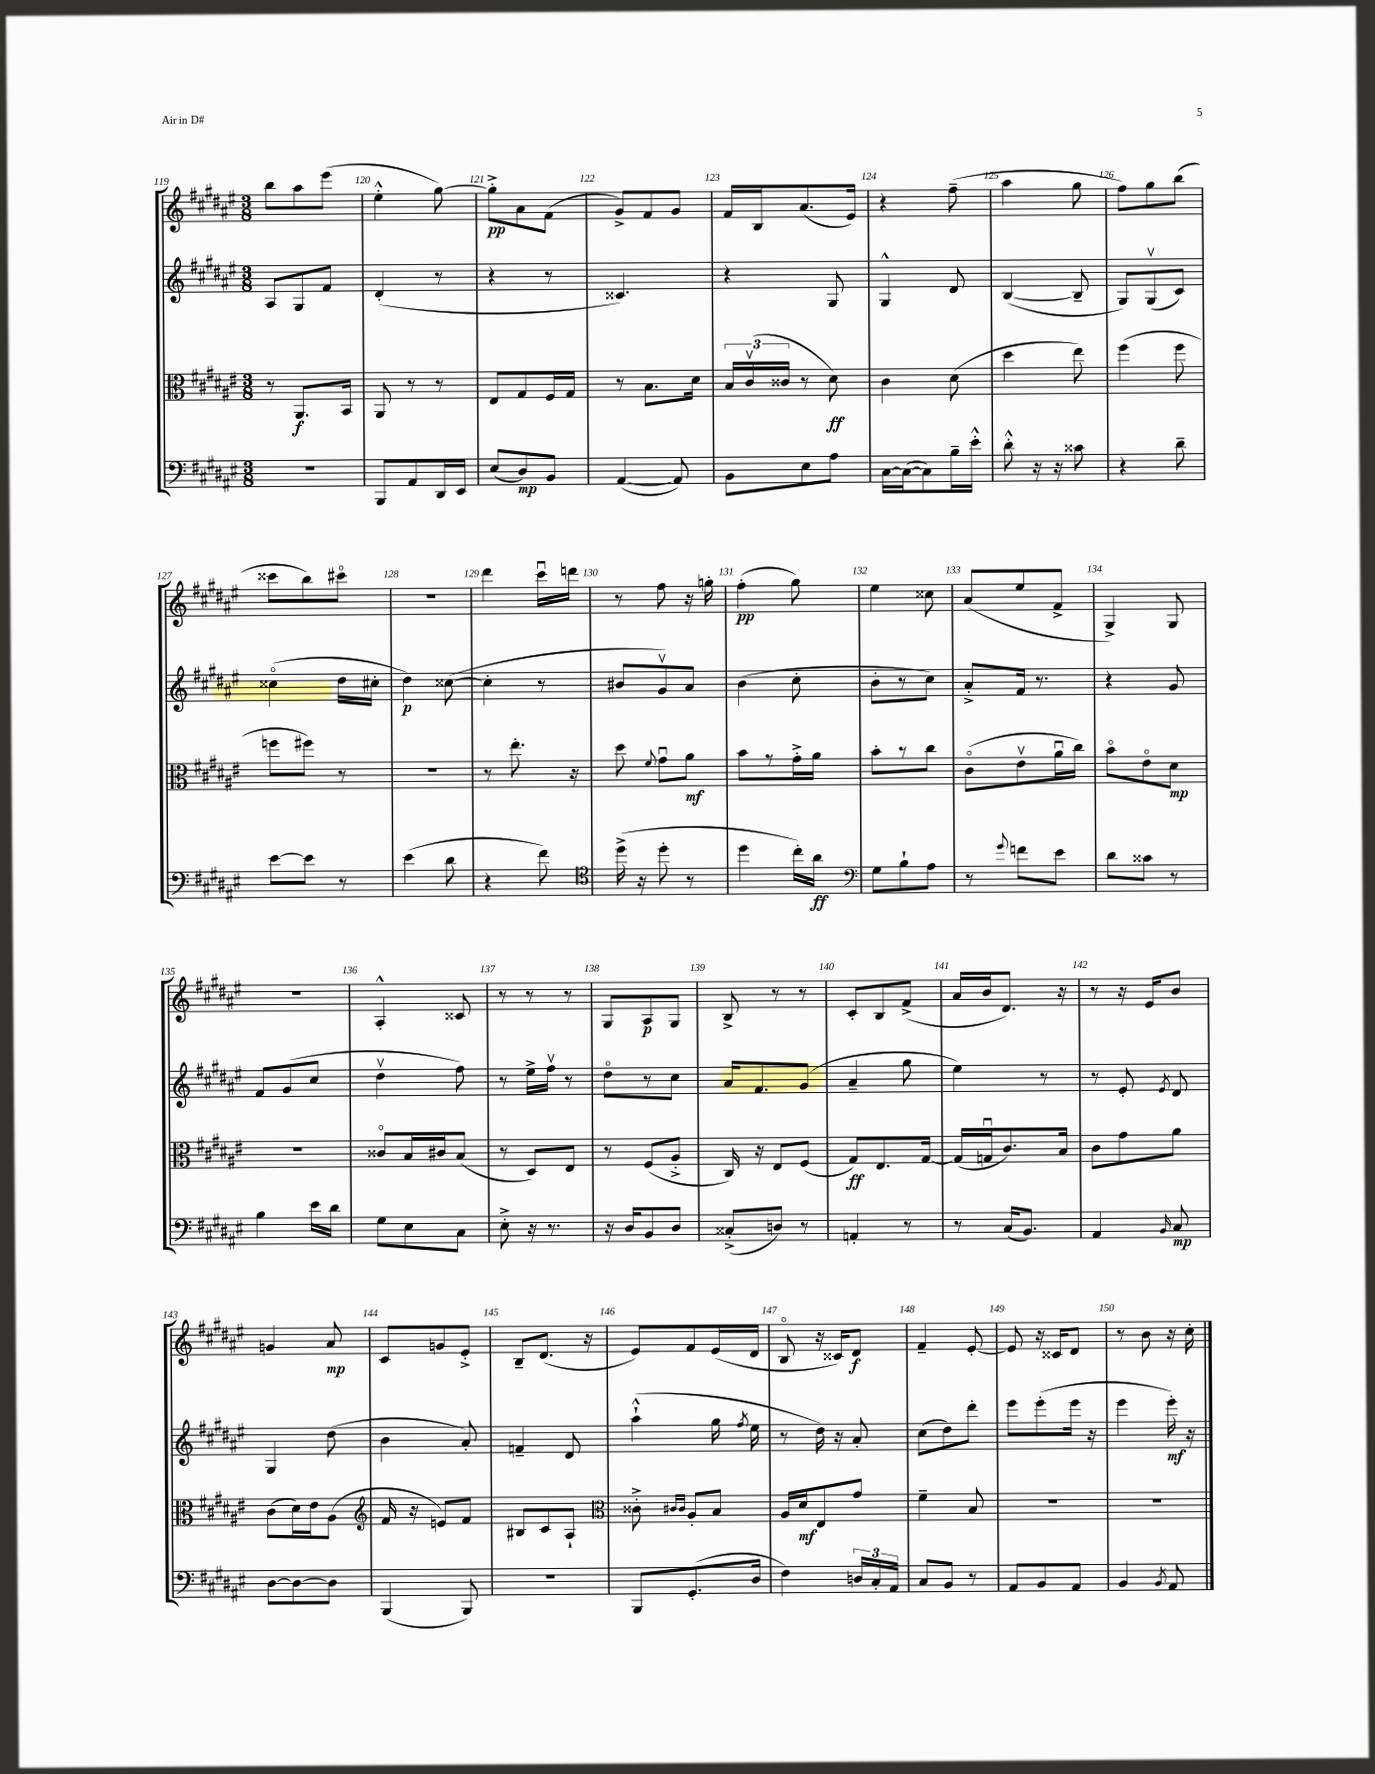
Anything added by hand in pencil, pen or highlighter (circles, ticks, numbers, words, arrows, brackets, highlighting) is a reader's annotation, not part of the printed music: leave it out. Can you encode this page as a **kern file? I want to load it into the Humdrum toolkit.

**kern	**kern	**kern	**kern
*staff4	*staff3	*staff2	*staff1
*clefF4	*clefC3	*clefG2	*clefG2
*k[f#c#g#d#a#e#]	*k[f#c#g#d#a#e#]	*k[f#c#g#d#a#e#]	*k[f#c#g#d#a#e#]
*M3/8	*M3/8	*M3/8	*M3/8
4.r	8r	8A#/L	8bb\L
.	8.AA#/L	8G#/	8aa#\
.	.	8f#/J	(8eee#\J
.	16BB/Jk	.	.
=	=	=	=
8BBB/L	8AA#/	(4d#'/	4ee#'^^\
8AA#/	8r	.	.
16DD#/L	8r	8r	[8gg#\)
16EE#/JJ	.	.	.
=	=	=	=
(8E#/L	8E#/L	4r	8gg#'^\]L
8D#/)	8G#/	.	8a#\
8BB/J	16F#/L	8r	(8f#\J
.	16G#/JJ	.	.
=	=	=	=
([4AA#/	8r	4.c##/)	8g#^/L)
.	8.B\L	.	8f#/
8AA#/])	.	.	8g#/J
.	16d#\Jk	.	.
=	=	=	=
8BB\L	24B/LL	4r	16f#/LL
.	(24c#v/	.	.
.	.	.	16B/J
.	24c##/JJ	.	.
8E#\	8r	.	(8.a#/
8A#\J	8d#\)	8G#/	.
.	.	.	16e#/Jk)
=	=	=	=
[16C#\LL	4c#\	4G#^^/	4r
(16C#\_J	.	.	.
8C#\])	.	.	.
16B~\L	(8d#\	8d#/	(8ff#~\
16e#'^^\JJ	.	.	.
=	=	=	=
8d#'^^\	4dd#\	([4B/	4aa#\
16r	.	.	.
16r	.	.	.
8c##\	8ee#\)	8B~/]	8gg#\
=	=	=	=
4r	(4ff#\	8G#/L)	8ff#\L)
.	.	(8G#v/	8gg#\
8d#~\	8ff#\	8c#/J)	(8bb\J
=	=	=	=
[8e#\L	8ff\L	(4cc##o\	8ccc##\L
8e#\]J	8ff#\J)	.	8bb\)
8r	8r	16dd#\LL	8ccc#o\J
.	.	16cc#'\JJ	.
=	=	=	=
(4e#\	4.r	4dd#\)	4.r
8d#\	.	([8cc##\	.
=	=	=	=
4r	8r	4cc##'\]	4ddd#\
.	8.ee#'\	.	.
8f#\)	.	8r	16ccc#u\LL
.	16r	.	16ddd\JJ
=	=	=	=
*clefC4	*	*	*
(16dd#^\	8dd#\	8b#/L	8r
16r	.	.	.
.	8qqf#/	.	.
8dd#'\	8g#u\L	8g#v/)	8ff#\
8r	8a#\J	8a#/J	16r
.	.	.	16gg'\
=	=	=	=
4dd#\	8b\L	(4b\	(4ff#'\
.	8r	.	.
16cc#'\LL)	16g#'^\L	8cc#'\	8gg#\)
16a#\JJ	16a#\JJ	.	.
=	=	=	=
*clefF4	*	*	*
8G#\L	8b'\L	8b'\L	4ee#\
8B`\	8r	8r	.
8A#\J	8cc#\J	8cc#\J)	8cc##\
=	=	=	=
8r	(8c#o\L	8a#'^/L	(8a#/L
8qqg#/	.	.	.
8f\L	8e#v\	16f#/Jk	8ee#/
.	.	8.r	.
8e#\J	16a#u\L	.	8f#^/J
.	16cc#\JJ)	.	.
=	=	=	=
8d#\L	8bo\L	4r	4G#^/)
8c##\J	8e#o\	.	.
8r	8d#\J	8g#/	8G#/
=	=	=	=
4B\	4.r	8f#/L	4.r
.	.	(8g#/	.
16e#\LL	.	8cc#/J	.
16d#\JJ	.	.	.
=	=	=	=
8G#\L	8c##o/L	4dd#v\	4A#'^^/
8E#\	16B/L	.	.
.	16c#/J	.	.
8C#\J	(8B/J	8ff#\)	8c##/
=	=	=	=
8E#'^\	8r	8r	8r
16r	8D#/L)	16ee#^\LL	8r
8.r	.	16ff#v\JJ	.
.	8E#/J	8r	8r
=	=	=	=
16r	8r	8dd#o\L	8G#/L
16D#/LK	.	.	.
8BB/	(8F#/L	8r	8A#/
8D#/J	8A#'^/J	8cc#\J	8G#/J
=	=	=	=
(8C##'^/L	16C#/)	16a#/LK	8B^/
.	16r	8.f#/	.
8D/J)	8E#/L	.	8r
8r	(8F#/J	(8g#/J	8r
=	=	=	=
4AA'/	8G#/L)	4a#~/	8c#'/L
.	8.E#/	.	8B/
8r	.	8gg#\	(8f#^/J
.	[16G#/Jk	.	.
=	=	=	=
8r	(16G#/]LL	4ee#\)	16a#/LL
.	16Gu/J	.	16b/J
(16C#/LK	8.c#/)	.	8.d#/J)
8.BB/J)	.	.	.
.	.	8r	.
.	16B/Jk	.	16r
=	=	=	=
4AA#/	8c#\L	8r	8r
.	8g#\	8e#'/	16r
.	.	.	16e#/LK
16qqBB/	.	8qe#/	.
8C#/	8a#\J	8d#/	8b/J
=	=	=	=
[8D#\L	(8c#\L	4G#/	4g/
8D#\_	16d#\L)	.	.
.	16e#\J	.	.
8D#\]J	(8A#\J	(8dd#\	8a#/
=	=	=	=
*	*clefG2	*	*
(4BBB/	16f#/	4b\	8c#/L
.	16r	.	.
.	8e/L)	.	8g/
8BBB/)	8f#/J	8a#'/)	8e#'^/J
=	=	=	=
4.r	8B#/L	4f~/	8B~/L
.	8c#/	.	(8.d#/J
.	8A#`/J	8d#/	.
.	.	.	16r
=	=	=	=
*	*clefC3	*	*
8BBB/L	8c##'^\	(4aa#`^^\	8e#/L)
.	16qqc#/LL	.	.
.	16qqc#/JJ	.	.
(8.GG#'/	8A#'/L	.	8f#/
.	8B/J	16gg#\	(16e#/L
.	.	8qff#/	.
16D#/Jk	.	16ee#\	16d#/JJ
=	=	=	=
4F#\)	16A#/LL	8r	8Bo/
.	16d#/J	.	.
.	8E#/	16dd#\)	16r
.	.	16r	16c##/LK)
24D/LL	8g#/J	8a#'/	8d#/J
24C#'/	.	.	.
24AA#/JJ	.	.	.
=	=	=	=
8C#/L	4f#~\	(8cc#\L	4f#~/
8BB/J	.	8dd#\)	.
8r	8B/	8ddd#'\J	[8e#'/
=	=	=	=
8AA#/L	4.r	8eee#\L	8e#/]
8BB/	.	(8eee#'\	16r
.	.	.	16c##/LK
8AA#/J	.	16eee#\Jk	8d#/J
.	.	16r	.
=	=	=	=
4BB/	4.r	4eee#\	8r
.	.	.	8b\
8qBB/	.	.	.
8AA#/	.	16eee#'\)	16r
.	.	16r	16cc#'\
==	==	==	==
*-	*-	*-	*-
